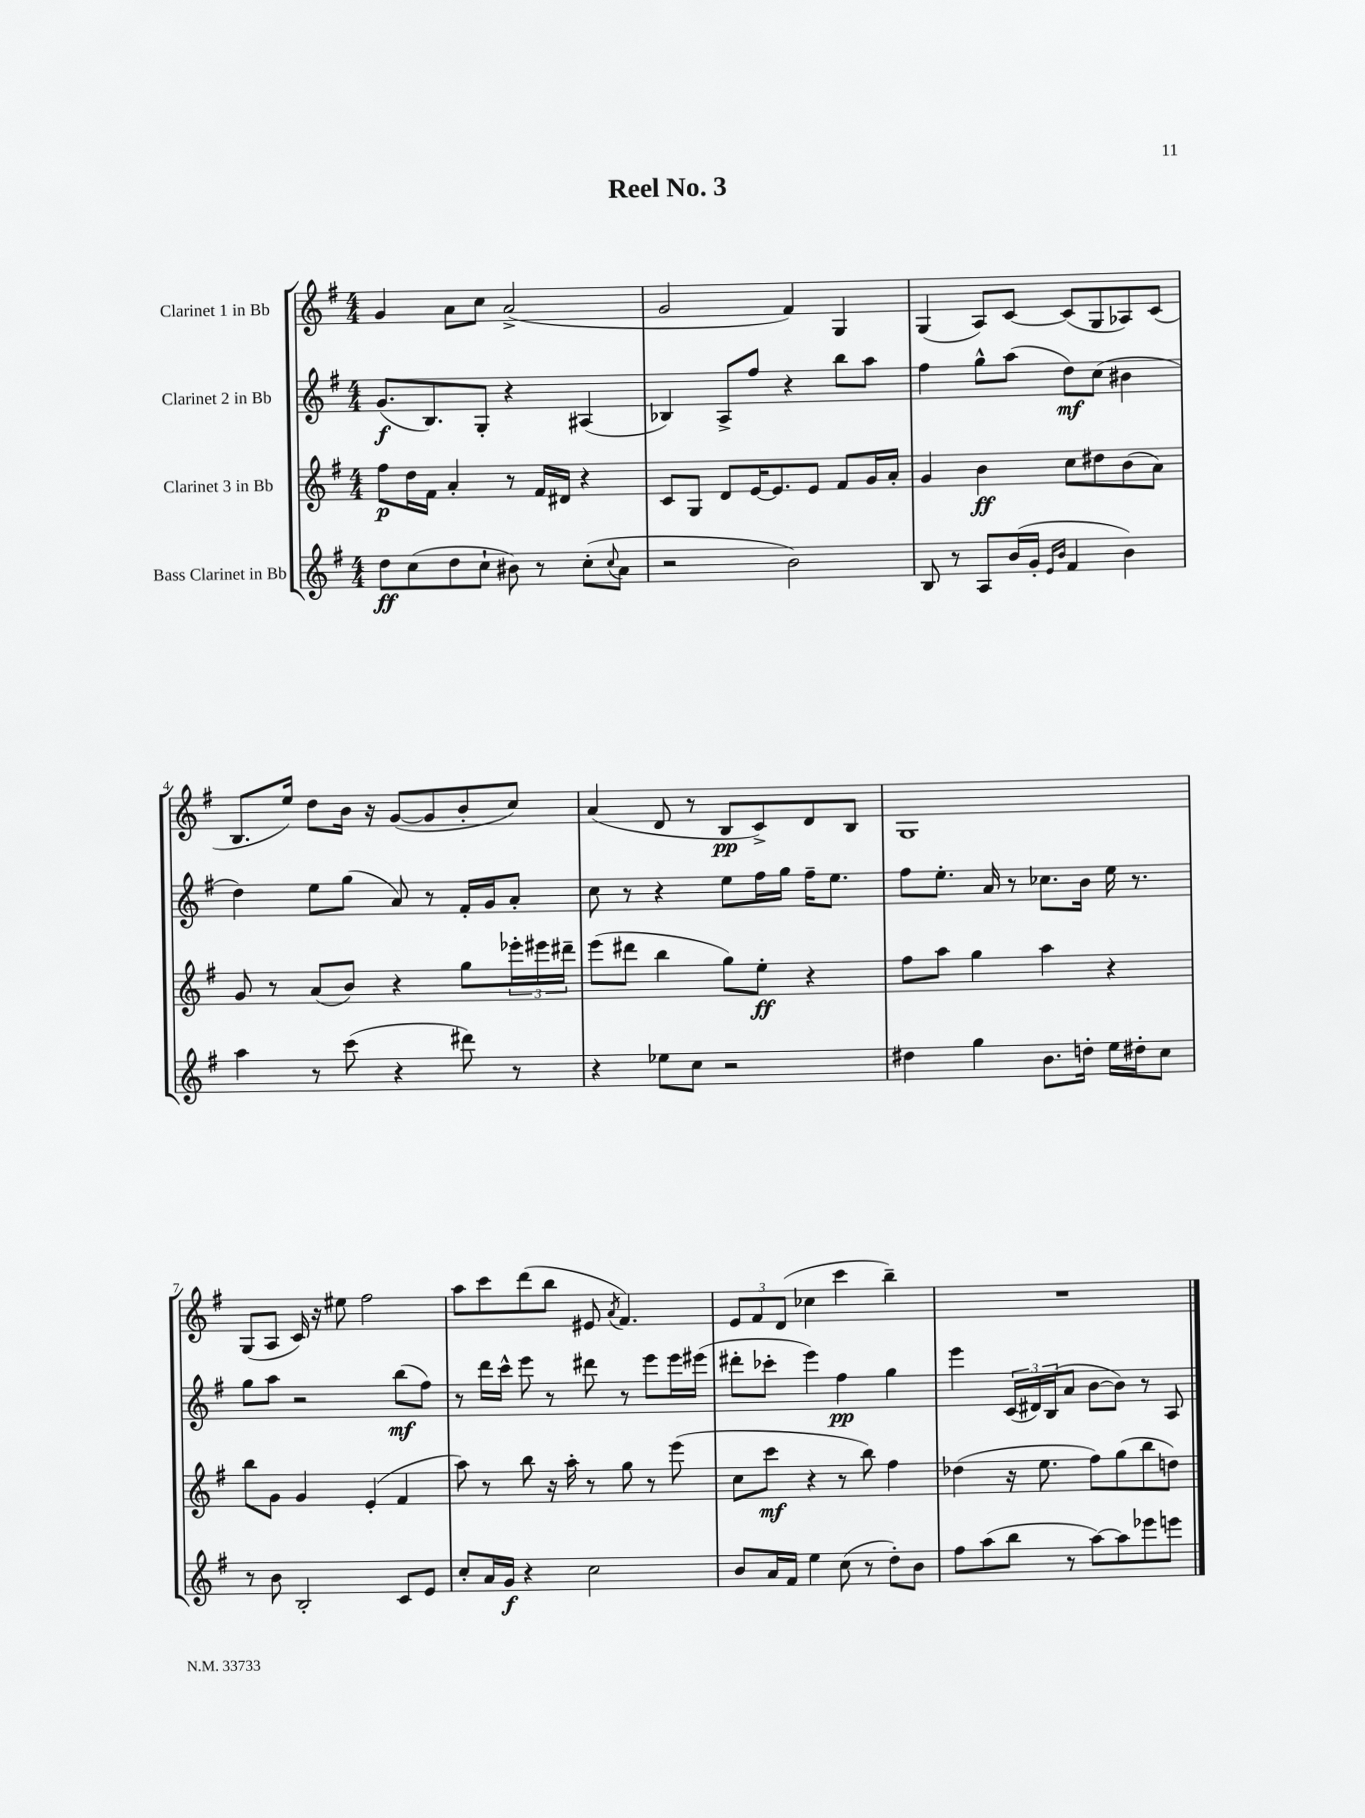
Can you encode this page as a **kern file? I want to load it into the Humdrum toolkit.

**kern	**dynam	**kern	**dynam	**kern	**dynam	**kern	**dynam
*part4	*part4	*part3	*part3	*part2	*part2	*part1	*part1
*staff4	*staff4	*staff3	*staff3	*staff2	*staff2	*staff1	*staff1
*I"Bass Clarinet in Bb	*	*I"Clarinet 3 in Bb	*	*I"Clarinet 2 in Bb	*	*I"Clarinet 1 in Bb	*
*clefG2	*	*clefG2	*	*clefG2	*	*clefG2	*
*k[f#]	*	*k[f#]	*	*k[f#]	*	*k[f#]	*
*M4/4	*	*M4/4	*	*M4/4	*	*M4/4	*
=1	=1	=1	=1	=1	=1	=1	=1
8dd\L	ff	8ff#\L	p	(8.g/L	f	4g/	.
(8cc\	.	16dd\L	.	.	.	.	.
.	.	16f#\JJ	.	8.B/)	.	.	.
8dd\	.	4a'/	.	.	.	8a\L	.
8cc`\J	.	.	.	8G'/J	.	8cc\J	.
8b#X\)	.	8r	.	4r	.	(2a^/	.
8r	.	16f#/LL	.	.	.	.	.
.	.	16d#X/JJ	.	.	.	.	.
(8cc'\L	.	4r	.	(4A#X/	.	.	.
8qqcc/	.	.	.	.	.	.	.
8a\J	.	.	.	.	.	.	.
=2	=2	=2	=2	=2	=2	=2	=2
2r	.	8c/L	.	4B-X/)	.	2g/	.
.	.	8G/J	.	.	.	.	.
.	.	8d/L	.	8A^/L	.	.	.
.	.	[16e/K	.	8ff#/J	.	.	.
.	.	8.e/]	.	.	.	.	.
2b\)	.	.	.	4r	.	4f#/)	.
.	.	8e/J	.	.	.	.	.
.	.	8f#/L	.	8bb\L	.	4G/	.
.	.	16g/L	.	8aa\J	.	.	.
.	.	16a'/JJ	.	.	.	.	.
=3	=3	=3	=3	=3	=3	=3	=3
8B/	.	4g/	.	4ff#\	.	(4G/	.
8r	.	.	.	.	.	.	.
8A/L	.	4b\	ff	8gg^^\L	.	8A/L)	.
(16b/L	.	.	.	(8aa\J	.	[8c/J	.
16g'/JJ	.	.	.	.	.	.	.
16qqe/LL	.	.	.	.	.	.	.
16qqb/JJ	.	.	.	.	.	.	.
4f#/	.	8cc\L	.	8dd\L)	mf	(8c/L]	.
.	.	8dd#X\	.	(8cc\J	.	8G/	.
4b\)	.	(8b\	.	4b#X\	.	8A-X/)	.
.	.	8a\J)	.	.	.	(8c/J	.
!!LO:LB:g=z
=4	=4	=4	=4	=4	=4	=4	=4
4aa\	.	8g/	.	4dd\)	.	8.B/L	.
.	.	8r	.	.	.	.	.
.	.	.	.	.	.	16ee/Jk)	.
8r	.	(8a/L	.	8ee\L	.	8dd\L	.
(8ccc\	.	8b/J)	.	(8gg\J	.	16b\Jk	.
.	.	.	.	.	.	16r	.
4r	.	4r	.	8a/)	.	([8g/L	.
.	.	.	.	8r	.	8g/]	.
8ddd#X\)	.	8gg\L	.	16f#'/LL	.	8b'/	.
.	.	.	.	16g/J	.	.	.
8r	.	24eee-X'\L	.	8a'/J	.	8cc/J)	.
.	.	24eee#X\	.	.	.	.	.
.	.	24ddd#X~\JJ	.	.	.	.	.
=5	=5	=5	=5	=5	=5	=5	=5
4r	.	(8eee\L	.	8cc\	.	(4a/	.
.	.	8ddd#X\J	.	8r	.	.	.
8ee-X\L	.	4bb\	.	4r	.	8d/	.
8cc\J	.	.	.	.	.	8r	.
2r	.	8gg\L)	.	8ee\L	.	8B/L	pp
.	.	8ee'\J	ff	16ff#\L	.	8c^/)	.
.	.	.	.	16gg\JJ	.	.	.
.	.	4r	.	16ff#~\KL	.	8d/	.
.	.	.	.	8.ee\J	.	.	.
.	.	.	.	.	.	8B/J	.
=6	=6	=6	=6	=6	=6	=6	=6
4dd#X\	.	8ff#\L	.	8ff#\L	.	1G	.
.	.	8aa\J	.	8.ee'\J	.	.	.
4gg\	.	4gg\	.	.	.	.	.
.	.	.	.	16a/	.	.	.
.	.	.	.	8r	.	.	.
8.b\L	.	4aa\	.	8.cc-X\L	.	.	.
16ddn'\Jk	.	.	.	16b\Jk	.	.	.
16ee\LL	.	4r	.	16ee\	.	.	.
16dd#X'\J	.	.	.	8.r	.	.	.
8cc\J	.	.	.	.	.	.	.
!!LO:LB:g=z
=7	=7	=7	=7	=7	=7	=7	=7
8r	.	8bb\L	.	8gg\L	.	(8G/L	.
8b\	.	8g\J	.	8aa\J	.	8A/J	.
2B'/	.	4g/	.	2r	.	16c/)	.
.	.	.	.	.	.	16r	.
.	.	.	.	.	.	8ee#X\	.
.	.	(4e'/	.	.	.	2ff#\	.
8c/L	.	4f#/	.	(8bb\L	mf	.	.
8e/J	.	.	.	8ff#\J)	.	.	.
=8	=8	=8	=8	=8	=8	=8	=8
8cc'/L	.	8aa\)	.	8r	.	8aa\L	.
16a/L	.	8r	.	16ddd\LL	.	8ccc\	.
16g/JJ	f	.	.	16ccc^^\JJ	.	.	.
4r	.	8bb\	.	8eee\	.	(8ddd\	.
.	.	16r	.	8r	.	8bb\J	.
.	.	16aa'\	.	.	.	.	.
2cc\	.	8r	.	8ddd#X\	.	8e#X/	.
.	.	.	.	.	.	8qa/	.
.	.	8gg\	.	8r	.	4.f#/)	.
.	.	8r	.	8eee\L	.	.	.
.	.	(8eee\	.	16eee\L	.	.	.
.	.	.	.	(16eee#X\JJ	.	.	.
=9	=9	=9	=9	=9	=9	=9	=9
8b/L	.	8cc\L	.	8ddd#X'\L	.	12e/L	.
.	.	.	.	.	.	12f#/	.
16a/L	.	8ccc\J	mf	8ccc-X'\J	.	.	.
.	.	.	.	.	.	(12d/J	.
16f#/JJ	.	.	.	.	.	.	.
4ee\	.	4r	.	4eee\)	.	4cc-X\	.
(8cc\	.	8r	.	4ff#\	pp	4ccc\	.
8r	.	8bb\)	.	.	.	.	.
8dd'\L)	.	4ff#\	.	4gg\	.	4bb~\)	.
8b\J	.	.	.	.	.	.	.
=10	=10	=10	=10	=10	=10	=10	=10
8ff#\L	.	(4dd-X\	.	4eee\	.	1r	.
(8aa\	.	.	.	.	.	.	.
8bb\J	.	16r	.	(24c/LL	.	.	.
.	.	.	.	24d#X/)	.	.	.
.	.	8.ee\	.	.	.	.	.
.	.	.	.	(24B/J	.	.	.
8r	.	.	.	8a/J	.	.	.
[8aa\L)	.	8ff#\L)	.	[8b\L	.	.	.
8aa\]	.	(8gg\	.	8b\J])	.	.	.
8eee-X\	.	8bb\	.	8r	.	.	.
8eeen\J	.	8ddn\J)	.	8A/	.	.	.
==	==	==	==	==	==	==	==
*-	*-	*-	*-	*-	*-	*-	*-
